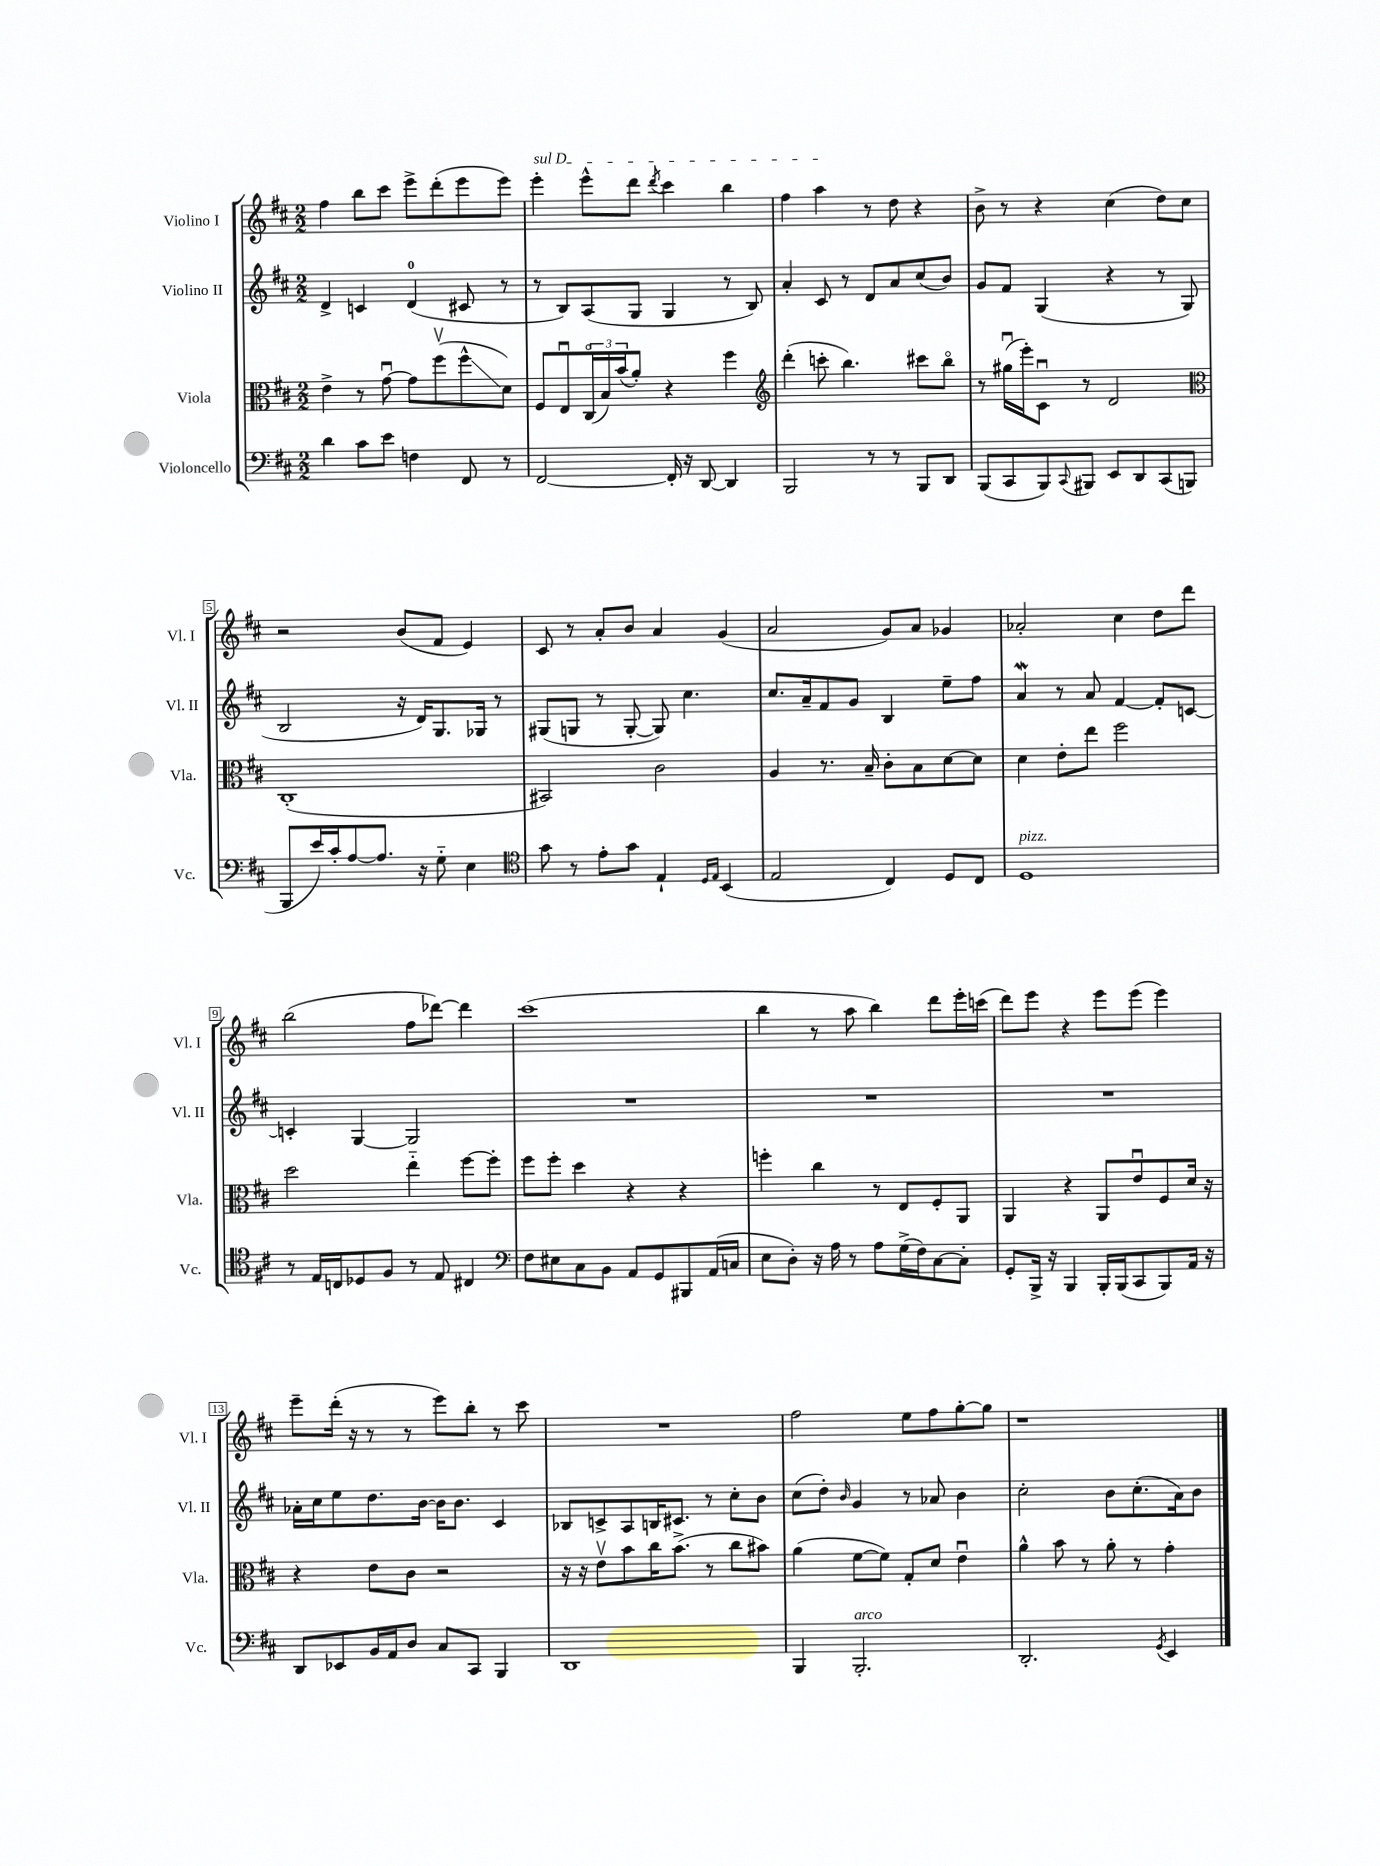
<<
\new StaffGroup <<
\new Staff = "s0" \with { instrumentName = "Violino I" shortInstrumentName = "Vl. I" } {
    \clef treble \key d \major \numericTimeSignature \time 2/2
    fis''4 b''8 cis'''8 e'''8-> d'''8-.( e'''8 e'''8) |
    \once \override TextSpanner.bound-details.left.text = \markup { \italic "sul D" } e'''4-.\startTextSpan e'''8-^ d'''8 \acciaccatura { d'''8 } cis'''4 b''4 |
    fis''4 a''4\stopTextSpan r8 d''8 r4 |
    b'8-> r8 r4 cis''4( d''8) cis''8 |
    r2 b'8( fis'8 e'4) |
    cis'8 r8 a'8-. b'8 a'4 g'4( |
    a'2 g'8) a'8 ges'4 |
    aes'2-. cis''4 d''8 d'''8 |
    b''2( fis''8 des'''8~) des'''4 |
    cis'''1( |
    b''4 r8 a''8 b''4) d'''8 e'''16-. c'''16( |
    d'''8) e'''8 r4 e'''8 e'''8( e'''4) |
    e'''8-- d'''16-.( r16 r8 r8 e'''8) b''8-. r8 cis'''8 |
    R1 |
    fis''2 e''8 fis''8 g''8~-. g''8 |
    r1 \bar "|." |
}
\new Staff = "s1" \with { instrumentName = "Violino II" shortInstrumentName = "Vl. II" } {
    \clef treble \key d \major \numericTimeSignature \time 2/2
    d'4-> c'4 d'4-0( cis'8 r8 |
    r8 b8) a8( g8 g4 r8 b8) |
    a'4-. cis'8 r8 d'8 a'8 cis''8( b'8) |
    g'8 fis'8 g4( r4 r8 g8 |
    b2 r16 d'16) g8. ges16 r8 |
    gis8( g8 r8 g8~-. g8) cis''4. |
    cis''8. a'16-- fis'8 g'8 b4 e''8-- fis''8 |
    a'4\mordent r8 a'8 fis'4~ fis'8-. c'8~ |
    c'4-. g4~ g2 |
    R1 |
    R1 |
    R1 |
    aes'16-. cis''16 e''8 d''8. b'16~ b'16 b'8. cis'4 |
    bes8 c'8-> a8 b16 cis'8. r8 cis''8-. b'8 |
    cis''8( d''8-.) \grace { b'16 } g'4 r8 aes'8 b'4 |
    cis''2-. b'8 cis''8.-.( a'16) b'8 \bar "|." |
}
\new Staff = "s2" \with { instrumentName = "Viola" shortInstrumentName = "Vla." } {
    \clef alto \key d \major \numericTimeSignature \time 2/2
    e'4-> r8 g'8~\downbow g'8 fis''8\upbow( fis''8-^\glissando d'8) |
    fis8 e8\downbow \tuplet 3/2 { cis16\flageolet( b16) b'16( } a'8-.) r4 fis''4 |
    \clef treble d'''4-.( c'''8-. b''4.) cis'''8 b''8\flageolet |
    r8 gis''16\downbow( e'''16-.) cis'8\downbow r8 d'2 |
    \clef alto cis1-.( |
    bis,2) cis'2 |
    a4 r8. b16-- cis'8-. b8 d'8~ d'8 |
    d'4 e'8-. e''8 fis''2 |
    d''2 e''4-_ fis''8~ fis''8-. |
    fis''8 fis''8-. d''4 r4 r4 |
    f''4-. cis''4 r8 e8 fis8-. a,8 |
    a,4 r4 a,8 e'8\downbow fis8 d'16 r16 |
    r4 e'8 cis'8 r2 |
    r16 r16 e'8\upbow b'8 cis''16 b'8.->( r8 cis''8 bis'8) |
    a'4( fis'8~ fis'8) g8-. d'8 e'4\downbow |
    a'4-^ b'8 r8 a'8-. r8 g'4-. \bar "|." |
}
\new Staff = "s3" \with { instrumentName = "Violoncello" shortInstrumentName = "Vc." } {
    \clef bass \key d \major \numericTimeSignature \time 2/2
    d'4 cis'8 e'8 f4 fis,8 r8 |
    fis,2~ fis,16-. r16 d,8~ d,4 |
    b,,2 r8 r8 b,,8 d,8 |
    b,,8( cis,8 b,,8) \appoggiatura { cis,8 } bis,,8 e,8 d,8 cis,8( b,,8 |
    b,,8 e'16) cis'16-. a8~ a8. r16 g8-_ e4 |
    \clef tenor g'8 r8 e'8-. g'8 e4-! \grace { d16 e16 } b,4( |
    e2 cis4) d8 cis8 |
    d1^\markup { \italic "pizz." } |
    r8 e16 c16 des8 fis8 r8 e8 cis4 |
    \clef bass fis8 eis8 cis8 b,8 a,8 g,8 bis,,8 a,16( c16 |
    e8 d8-.) r16 a16 r8 a8 g16->( fis16) cis8~ cis8-. |
    g,8-. b,,16-> r16 b,,4 b,,16-. b,,16( cis,8 b,,8) a,16 r16 |
    d,8 ees,8 b,16 a,16 d8 cis8 cis,8 b,,4 |
    d,1 |
    b,,4 b,,2.-.^\markup { \italic "arco" } |
    d,2.-. \acciaccatura { g,8 } e,4 \bar "|." |
}
>>
>>
\layout { \context { \Score \override BarNumber.stencil = #(make-stencil-boxer 0.1 0.3 ly:text-interface::print) } }
